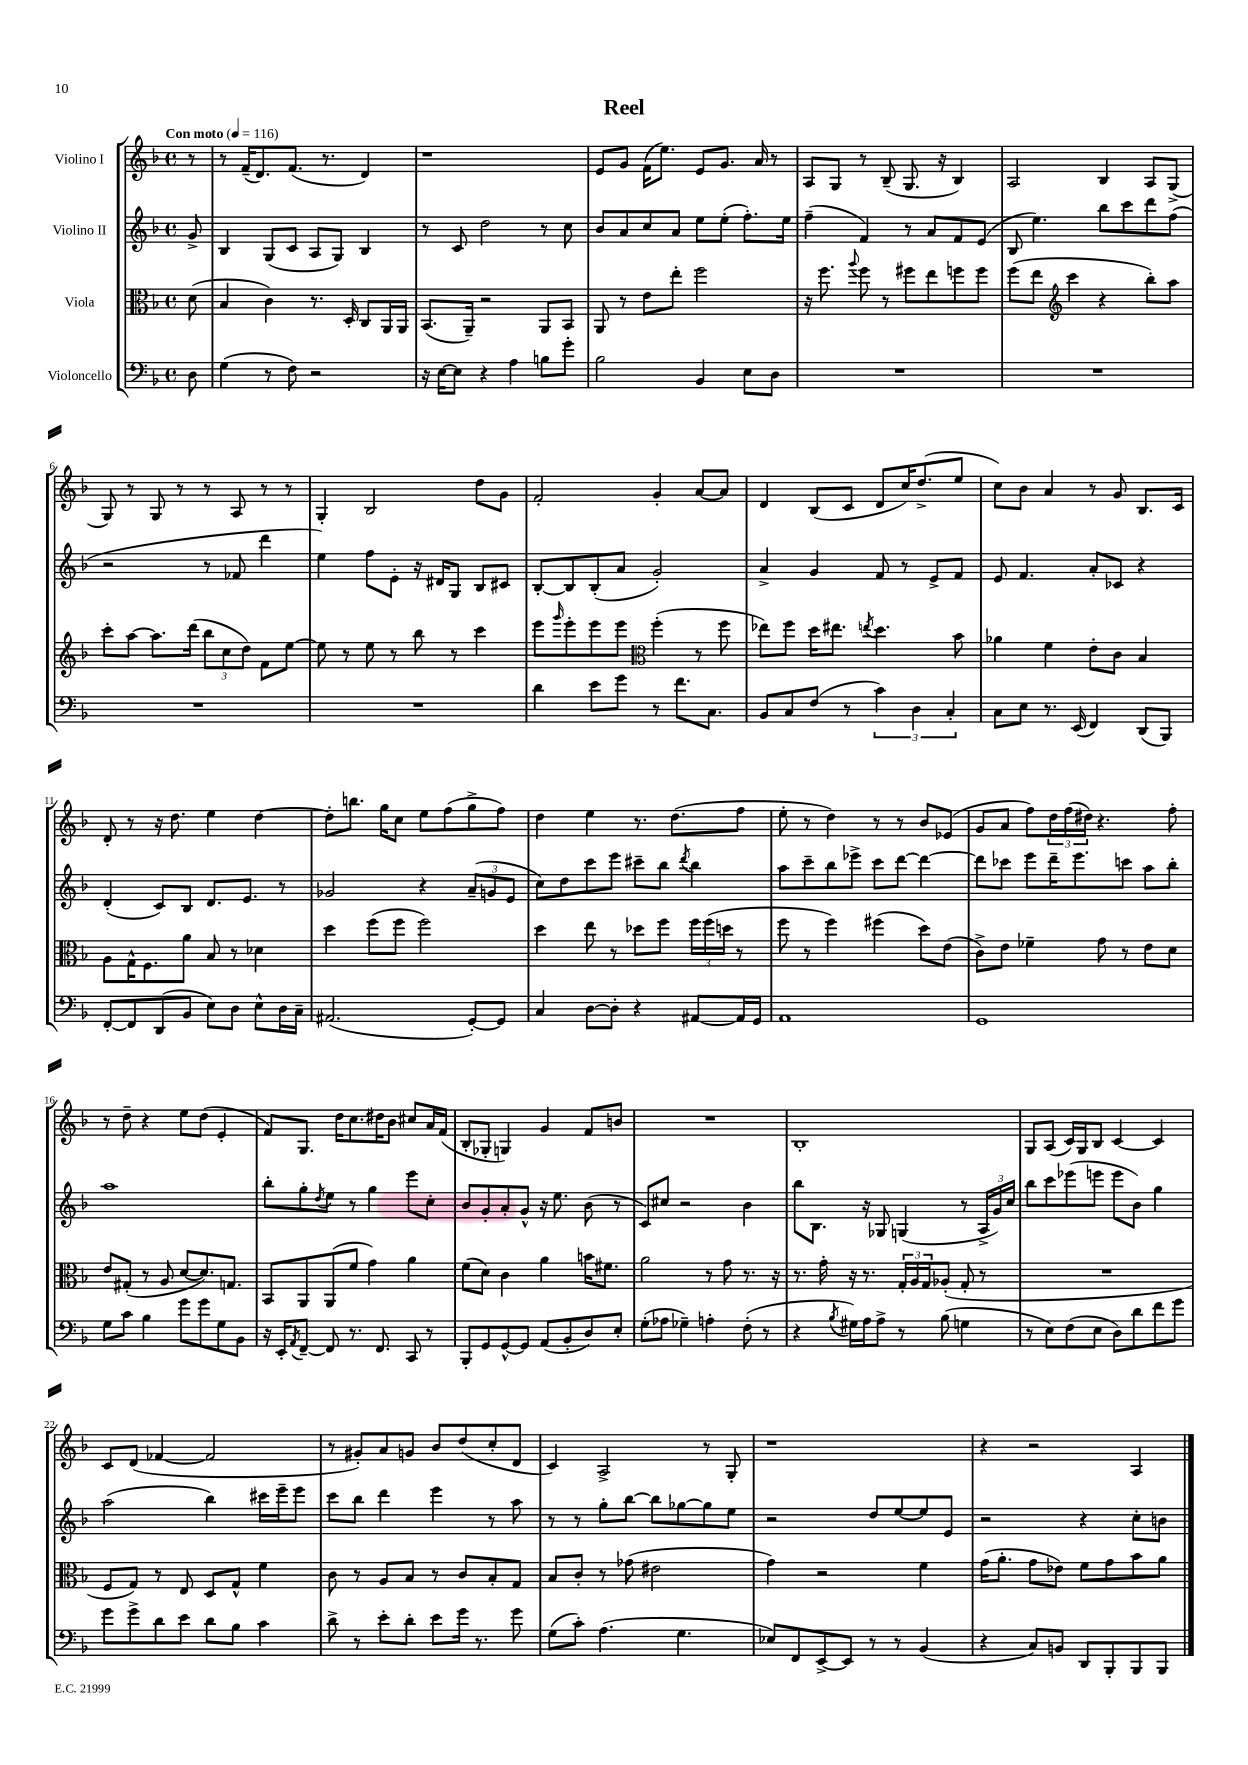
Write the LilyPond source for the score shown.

\header { title = "Reel" }
<<
\new StaffGroup <<
\new Staff = "s0" \with { instrumentName = "Violino I" } {
    \clef treble \key f \major \defaultTimeSignature \time 4/4 \partial 8 \tempo "Con moto" 4 = 116
    r8 |
    r8 f'16--( d'8.) f'8.( r8. d'4) |
    r1 |
    e'8 g'8 f'16( e''8.) e'8 g'8. a'16 r8 |
    a8 g8 r8 bes8--( g8. r16 bes4) |
    a2 bes4 a8 g8->( |
    g8) r8 g8 r8 r8 a8 r8 r8 |
    g4-. bes2 d''8 g'8 |
    f'2-. g'4-. a'8~ a'8 |
    d'4 bes8( c'8 d'8 c''16) d''8.->( e''8 |
    c''8) bes'8 a'4 r8 g'8 bes8. c'16 |
    d'8-. r8 r16 d''8. e''4 d''4~ |
    d''8-. b''8. g''16 c''8 e''8 f''8( g''8-> f''8) |
    d''4 e''4 r8. d''8.( f''8 |
    e''8-. r8 d''4) r8 r8 bes'8 ees'8( |
    g'8 a'8 f''8) \tuplet 3/2 { d''16 f''16( dis''16) } r4. f''8-. |
    r8 d''8-- r4 e''8 d''8( e'4-. |
    f'8) g8. d''16 c''8. dis''16 bes'8 cis''8 a'16 f'16( |
    bes8-. ges8-. g4) g'4 f'8 b'8 |
    R1 |
    bes1-. |
    g8 a8( c'16) g16 bes8 c'4~ c'4 |
    c'8 d'8( fes'4~ fes'2 |
    r8 gis'8-.) a'8 g'8 bes'8 d''8( c''8-. d'8 |
    c'4) a2-> r8 g8-. |
    r1 |
    r4 r2 a4 \bar "|." |
}
\new Staff = "s1" \with { instrumentName = "Violino II" } {
    \clef treble \key f \major \defaultTimeSignature \time 4/4 \partial 8
    g'8-> |
    bes4 g8( c'8 a8 g8) bes4 |
    r8 c'8 d''2 r8 c''8 |
    bes'8 a'8 c''8 a'8 e''8 e''8-.( f''8.-.) e''16 |
    f''4--( f'4) r8 a'8 f'8 e'8( |
    bes8 e''4.) bes''8 c'''8 d'''8 f''8( |
    r2 r8 fes'8 d'''4 |
    e''4) f''8 e'8-. r16 dis'16 g8 bes8 cis'8 |
    bes8~-. bes8 bes8-.( a'8 g'2-.) |
    a'4-> g'4 f'8 r8 e'8-> f'8 |
    e'8 f'4. a'8-. ces'8 r4 |
    d'4-.( c'8) bes8 d'8. e'8. r8 |
    ges'2 r4 \tuplet 3/2 { a'8--( g'8 e'8 } |
    c''8) d''8 c'''8 e'''8 cis'''8-- bes''8 \acciaccatura { d'''8 } bes''4 |
    a''8 c'''8-- bes''8 ees'''8-> c'''8 d'''8~ d'''4~ |
    d'''8 ces'''8 e'''8 d'''16-- e'''8. c'''8 a''8 bes''8-. |
    a''1 |
    bes''8-. g''8-. \acciaccatura { d''8 } e''8 r8 g''4 e'''8 c''8-. |
    bes'8 g'8-. a'8-. g'8-^ r16 e''8. bes'8( r8 |
    c'8) cis''8 r2 bes'4 |
    bes''8 bes8. r16 ges8 g4( r8 \tuplet 3/2 { a16-> g'16) c''16 } |
    bes''8 c'''8 ees'''8( e'''8 e'''8 bes'8) g''4 |
    a''2( bes''4) cis'''16 e'''16-- e'''8 |
    c'''8 bes''8 d'''4 e'''4 r8 a''8 |
    r8 r8 g''8-. bes''8~ bes''8 ges''8~ ges''8 e''8 |
    r2 d''8 e''8~ e''8 e'8 |
    r2 r4 c''8-. b'8 \bar "|." |
}
\new Staff = "s2" \with { instrumentName = "Viola" } {
    \clef alto \key f \major \defaultTimeSignature \time 4/4 \partial 8
    d'8( |
    bes4 c'4) r8. d16-. c8 a,16 a,16 |
    bes,8.( a,16--) r2 a,8 bes,8 |
    a,8 r8 e'8 e''8-. f''2 |
    r16 f''8. \appoggiatura { a''8 } f''8 r8 fis''8 e''8 f''8 f''8 |
    f''8( e''8 \clef treble c'''4 r4 bes''8-.) a''8 |
    c'''8-. a''8~ a''8. d'''16( \tuplet 3/2 { bes''8 c''8 d''8) } f'8 e''8~ |
    e''8 r8 e''8 r8 bes''8 r8 c'''4 |
    e'''8 \grace { g'''16 } e'''8-. e'''8 e'''8 \clef alto f''4-.( r8 f''8 |
    ees''8) f''8 d''16 eis''8. \acciaccatura { e''8 } d''4. bes'8 |
    aes'4 f'4 e'8-. c'8 bes4 |
    a8 g16-^ f8. a'8 bes8 r8 des'4 |
    d''4 f''8( f''8 f''2) |
    d''4 e''8 r8 des''8 f''8 \tuplet 3/2 { f''16 f''16( d''16 } r8 |
    f''8 r8 f''4) fis''4( d''8) e'8( |
    c'8->) e'8 fes'4-- g'8 r8 e'8 d'8 |
    e'8 gis8-.( r8 a8 d'8~ d'8.) g8. |
    bes,8 a,8 a,8( f'8 g'4) a'4 |
    f'8( d'8) c'4 a'4 b'16 fis'8. |
    a'2 r8 g'8 r8. r16 |
    r8. g'16-. r16 r8. \tuplet 3/2 { g16-. a16 g16 } aes8-.( g8-. r8 |
    R1 |
    f8 g8) r8 e8 d8 g8-^ f'4 |
    c'8 r8 a8 bes8 r8 c'8 bes8-. g8 |
    bes8 c'8-. r8 ges'8( eis'2 |
    g'4) r2 f'4 |
    g'16( a'8.-. g'8 ees'8) f'8 g'8 bes'8 a'8 \bar "|." |
}
\new Staff = "s3" \with { instrumentName = "Violoncello" } {
    \clef bass \key f \major \defaultTimeSignature \time 4/4 \partial 8
    d8 |
    g4( r8 f8) r2 |
    r16 e16~ e8 r4 a4 b8 g'8-. |
    bes2 bes,4 e8 d8 |
    R1 |
    R1 |
    R1 |
    R1 |
    d'4 e'8 g'8 r8 f'8. c8. |
    bes,8 c8 f8( r8 \tuplet 3/2 { c'4) d4 c4-. } |
    c8 e8 r8. e,16( f,4) d,8( bes,,8) |
    f,8~-. f,8 d,8( bes,8 e8) d8 e8-^ d16 c16-- |
    ais,2.( g,8~-.) g,8 |
    c4 d8~ d8-. r4 ais,8~ ais,16 g,16 |
    a,1 |
    g,1 |
    g8 c'8 bes4 g'8 g'8 g8 bes,8 |
    r16 e,16-. \acciaccatura { a,8 } f,8~-- f,8 r8. f,8. c,8 r8 |
    bes,,8-. g,8 g,8~-^ g,8 a,8( bes,8-. d8) e8-. |
    g8-.( aes8 ges4--) a4-. f8-.( r8 |
    r4 \acciaccatura { bes8 } gis16) a16 a8-> r8 bes8( g4 |
    r8 e8) f8( e8 d8) d'8 f'8 g'8 |
    g'8 g'8-> d'8 e'8 d'8 bes8 c'4 |
    d'8-> r8 e'8-. d'8-. e'8 g'16 r8. g'8 |
    g8( c'8-.) a4.( g4. |
    ees8) f,8 e,8~-> e,8 r8 r8 bes,4( |
    r4 c8) b,8 d,8 bes,,8-. bes,,8 bes,,8 \bar "|." |
}
>>
>>
